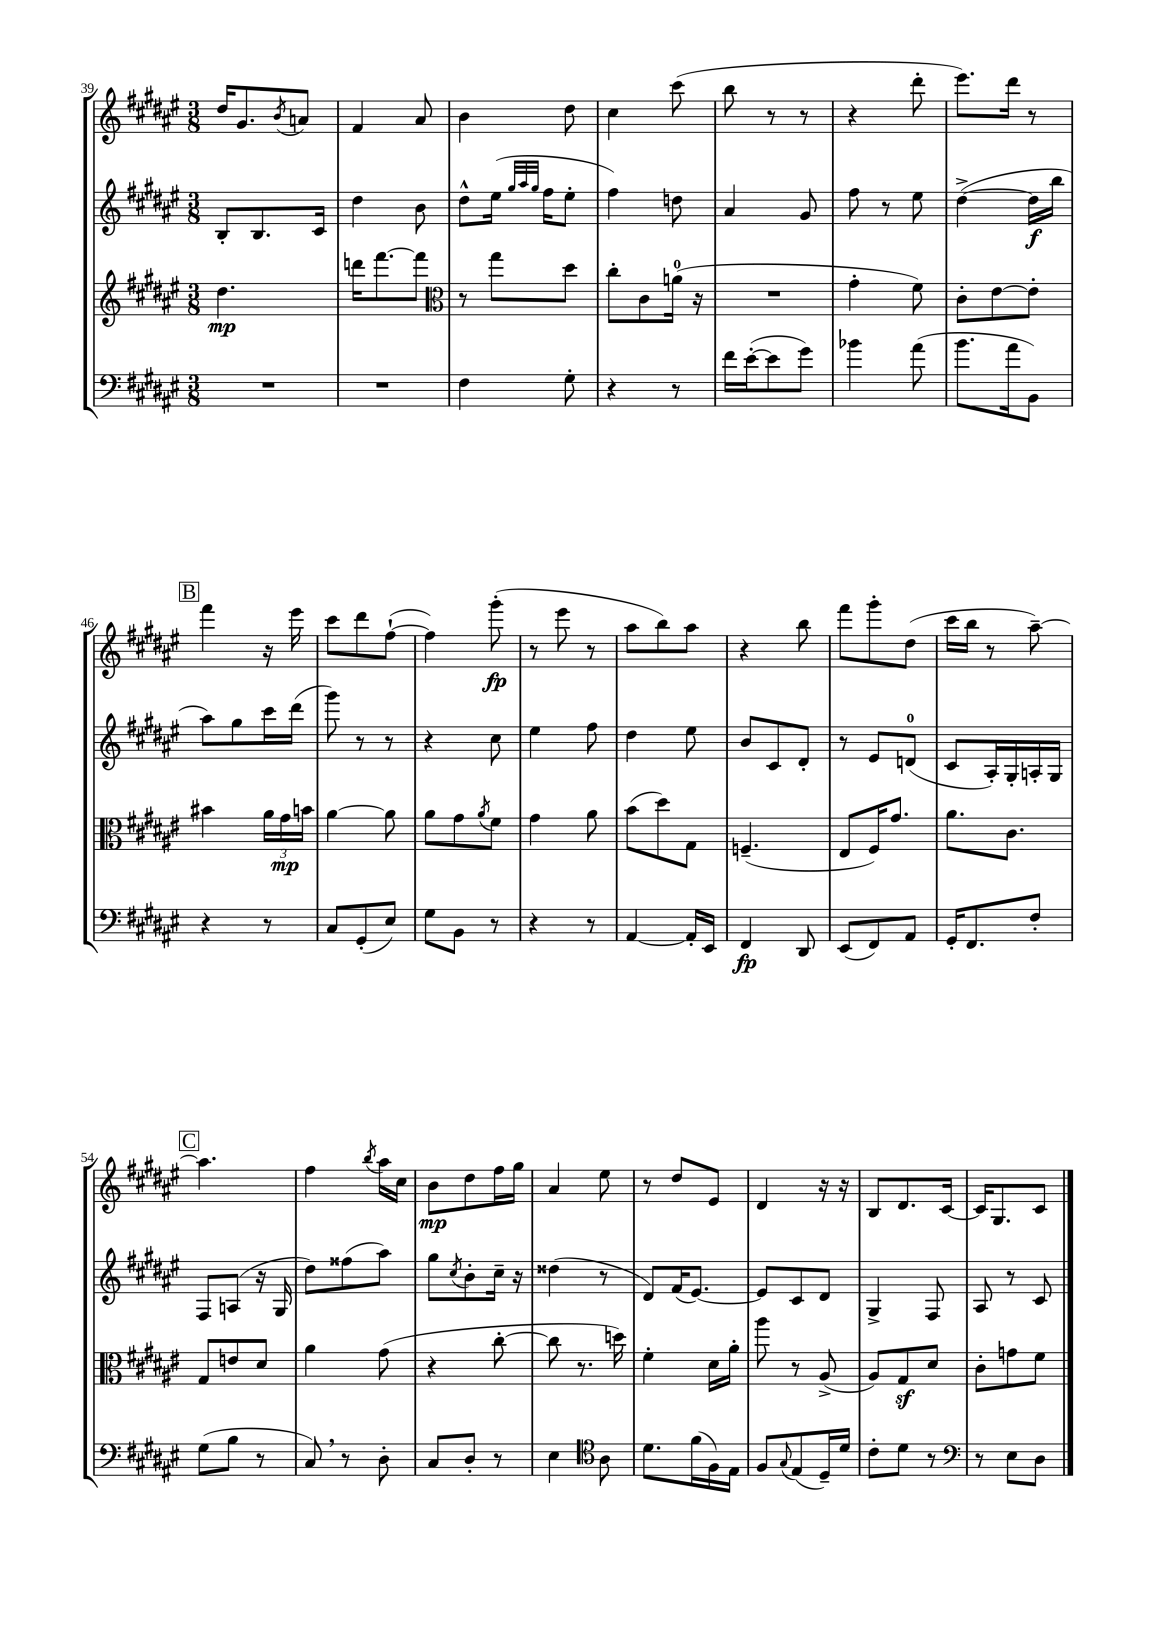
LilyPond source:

<<
\new StaffGroup <<
\new Staff = "s0" {
    \clef treble \key fis \major \numericTimeSignature \time 3/8
    dis''16 gis'8. \acciaccatura { b'8 } a'8 |
    fis'4 ais'8 |
    b'4 dis''8 |
    cis''4 cis'''8( |
    b''8 r8 r8 |
    r4 dis'''8-. |
    eis'''8.) dis'''16 r8 |
    \mark \markup { \box "B" } fis'''4 r16 eis'''16 |
    cis'''8 dis'''8 fis''8~-!( |
    fis''4) gis'''8-.\fp( |
    r8 eis'''8 r8 |
    ais''8 b''8) ais''8 |
    r4 b''8 |
    fis'''8 gis'''8-. dis''8( |
    cis'''16 b''16 r8 ais''8~--) |
    \mark \markup { \box "C" } ais''4. |
    fis''4 \acciaccatura { b''8 } ais''16 cis''16 |
    b'8\mp dis''8 fis''16 gis''16 |
    ais'4 eis''8 |
    r8 dis''8 eis'8 |
    dis'4 r16 r16 |
    b8 dis'8. cis'16~ |
    cis'16 gis8. cis'8 \bar "|." |
}
\new Staff = "s1" {
    \clef treble \key fis \major \numericTimeSignature \time 3/8
    b8-. b8. cis'16 |
    dis''4 b'8 |
    dis''8-^ eis''16( \grace { gis''32 ais''32 gis''32 } fis''16 eis''8-. |
    fis''4) d''8 |
    ais'4 gis'8 |
    fis''8 r8 eis''8 |
    dis''4~->( dis''16\f b''16 |
    \mark \markup { \box "B" } ais''8) gis''8 cis'''16 dis'''16( |
    gis'''8) r8 r8 |
    r4 cis''8 |
    eis''4 fis''8 |
    dis''4 eis''8 |
    b'8 cis'8 dis'8-. |
    r8 eis'8 d'8-0( |
    cis'8 ais16-.) gis16-. a16-. gis16 |
    \mark \markup { \box "C" } fis8 a8( r16 gis16 |
    dis''8) fisis''8( ais''8) |
    gis''8 \acciaccatura { cis''8 } b'8-. cis''16-- r16 |
    disis''4( r8 |
    dis'8) fis'16( eis'8.~) |
    eis'8 cis'8 dis'8 |
    gis4-> fis8 |
    ais8 r8 cis'8 \bar "|." |
}
\new Staff = "s2" {
    \clef treble \key fis \major \numericTimeSignature \time 3/8
    dis''4.\mp |
    d'''16 fis'''8.~ fis'''8 |
    \clef alto r8 gis''8 dis''8 |
    cis''8-. cis'8 a'16-0( r16 |
    R4. |
    gis'4-. fis'8) |
    cis'8-. eis'8~ eis'8-. |
    \mark \markup { \box "B" } bis'4 \tuplet 3/2 { ais'16 gis'16\mp b'16 } |
    ais'4~ ais'8 |
    ais'8 gis'8 \acciaccatura { ais'8 } fis'8 |
    gis'4 ais'8 |
    b'8( dis''8) gis8 |
    f4.--( |
    eis8 fis16) gis'8. |
    ais'8. cis'8. |
    \mark \markup { \box "C" } gis8 e'8 dis'8 |
    ais'4 gis'8( |
    r4 cis''8~-. |
    cis''8 r8. d''16) |
    fis'4-. dis'16 ais'16-. |
    ais''8 r8 ais8->( |
    ais8) gis8\sf dis'8 |
    cis'8-. g'8 fis'8 \bar "|." |
}
\new Staff = "s3" {
    \clef bass \key fis \major \numericTimeSignature \time 3/8
    R4. |
    R4. |
    fis4 gis8-. |
    r4 r8 |
    fis'16 eis'16~-.( eis'8 gis'8) |
    bes'4 ais'8( |
    b'8. ais'16 b,8) |
    \mark \markup { \box "B" } r4 r8 |
    cis8 gis,8-.( eis8) |
    gis8 b,8 r8 |
    r4 r8 |
    ais,4~ ais,16-. eis,16 |
    fis,4\fp dis,8 |
    eis,8( fis,8) ais,8 |
    gis,16-. fis,8. fis8-. |
    \mark \markup { \box "C" } gis8( b8 r8 |
    cis8) \breathe r8 dis8-. |
    cis8 dis8-. r8 |
    eis4 \clef tenor ais8 |
    dis'8. fis'16( fis16) eis16 |
    fis8 \appoggiatura { gis8 } eis8( dis16--) dis'16 |
    cis'8-. dis'8 r8 |
    \clef bass r8 eis8 dis8 \bar "|." |
}
>>
>>
\layout { \context { \Score currentBarNumber = #39 } }
